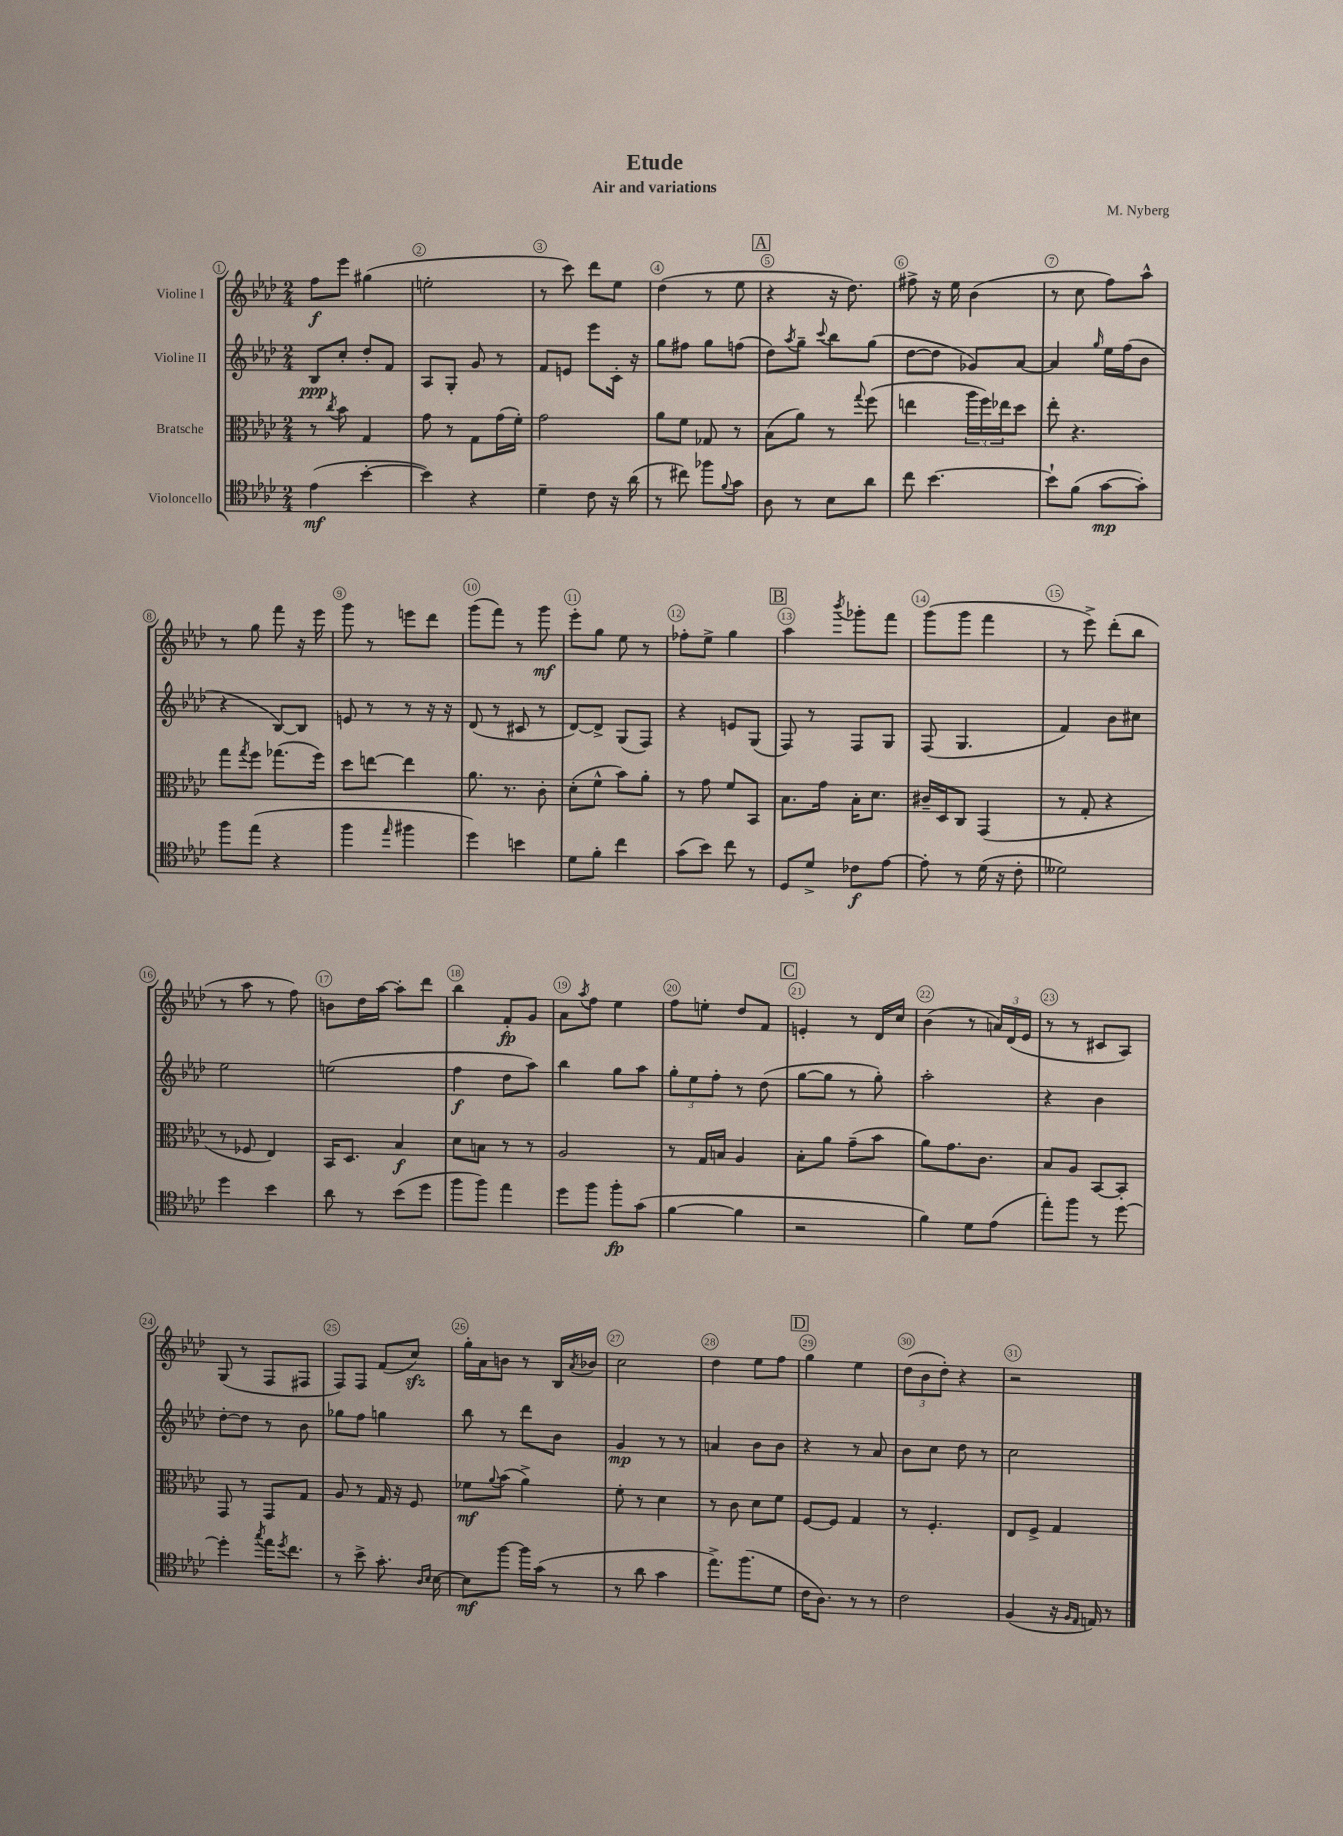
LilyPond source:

\header { title = "Etude" composer = "M. Nyberg" subtitle = "Air and variations" }
<<
\new StaffGroup <<
\new Staff = "s0" \with { instrumentName = "Violine I" } {
    \clef treble \key aes \major \numericTimeSignature \time 2/4
    f''8\f ees'''8 gis''4( |
    e''2-. |
    r8 c'''8) des'''8 ees''8 |
    des''4( r8 ees''8 |
    \mark \markup { \box "A" } r4 r16 des''8.) |
    fis''8-> r16 ees''16 bes'4( |
    r8 c''8 f''8) aes''8-^ |
    r8 g''8 f'''8 r16 ees'''16 |
    g'''8 r8 e'''8 des'''8 |
    g'''8( f'''8) r8 g'''8\mf |
    ees'''8-. g''8 ees''8 r8 |
    fes''8-. ees''8-> g''4 |
    \mark \markup { \box "B" } aes''4 \acciaccatura { bes'''8 } ges'''8-. f'''8 |
    g'''8( g'''8 f'''4 |
    r8 ees'''8->) des'''8-.( bes''8 |
    r8 aes''8 r8 f''8) |
    b'8 des''16 aes''16~ aes''8-. des'''8 |
    bes''4 f'8-.\fp g'8 |
    aes'8 \acciaccatura { aes''8 } f''8 ees''4 |
    f''8 e''8-. des''8 f'8 |
    \mark \markup { \box "C" } e'4-. r8 des'16 c''16 |
    bes'4( r8 \tuplet 3/2 { a'16) des'16( ees'16 } |
    r8 r8 cis'8 aes8) |
    g8( r8 f8 fis8 |
    f8) f8 f'8( c''8\sfz) |
    g''16-. aes'16 b'8 r8 bes16 \acciaccatura { aes'8 } bes'16 |
    c''2 |
    des''4 ees''8 f''8 |
    \mark \markup { \box "D" } g''4 ees''4 |
    \tuplet 3/2 { des''8( bes'8 des''8-.) } r4 |
    r2 \bar "|." |
}
\new Staff = "s1" \with { instrumentName = "Violine II" } {
    \clef treble \key aes \major \numericTimeSignature \time 2/4
    bes8\ppp c''8-. des''8-. f'8 |
    aes8 g8-. g'8 r8 |
    f'8 e'8 ees'''8 c'16-. r16 |
    g''8 fis''8 g''8 f''8( |
    \mark \markup { \box "A" } des''8) \acciaccatura { aes''8 } g''8-- \appoggiatura { c'''8 } bes''8 g''8( |
    des''8~ des''8 ges'8) aes'8~ |
    aes'4 \grace { g''16 } ees''16 f''16( bes'8 |
    r4 bes8~) bes8 |
    e'8 r8 r8 r16 r16 |
    des'8( r8 cis'8 r8 |
    des'8~) des'8-> g8( f8) |
    r4 e'8 g8( |
    \mark \markup { \box "B" } f8) r8 f8 g8 |
    f8( g4. |
    f'4) bes'8 cis''8 |
    ees''2 |
    e''2( |
    f''4\f des''8 aes''8) |
    bes''4 g''8 aes''8 |
    \tuplet 3/2 { g''8-. ees''8 f''8-. } r8 des''8( |
    \mark \markup { \box "C" } g''8~ g''8 r8 g''8-.) |
    aes''2-. |
    r4 bes'4 |
    des''8~-. des''8 r8 bes'8 |
    ges''8 f''8 g''4 |
    bes''8 r8 des'''8 bes'8 |
    g'4\mp r8 r8 |
    a'4 bes'8 bes'8 |
    \mark \markup { \box "D" } r4 r8 aes'8 |
    bes'8 c''8 des''8 r8 |
    c''2 \bar "|." |
}
\new Staff = "s2" \with { instrumentName = "Bratsche" } {
    \clef alto \key aes \major \numericTimeSignature \time 2/4
    r8 \acciaccatura { c''8 } bes'8 g4 |
    g'8 r8 g8 g'16( f'16-.) |
    g'2 |
    aes'8 f'8 ges8 r8 |
    \mark \markup { \box "A" } bes8( aes'8) r8 \appoggiatura { g''8 } f''8( |
    e''4 \tuplet 3/2 { aes''16 f''16) ees''16 } des''8 |
    ees''8-. r4. |
    g''8 \acciaccatura { g''8 } f''8 ges''8.( f''16) |
    des''8 e''8~ e''4 |
    aes'8. r8. c'8-. |
    des'8-.( f'8-^ bes'8) aes'8-. |
    r8 g'8 f'8 bes,8 |
    \mark \markup { \box "B" } bes8. g'16 bes16-. des'8. |
    cis'16-- des16 c8 g,4( |
    r8 g8-. r4 |
    r8 fes8 ees4) |
    bes,16 des8. bes4\f |
    des'8 b8 r8 r8 |
    aes2 |
    r8 g16 b16 aes4 |
    \mark \markup { \box "C" } bes8-. aes'8 g'8--( bes'8 |
    aes'8) g'8. c'8. |
    bes8 aes8 bes,8~ bes,8-. |
    g,8 r8 g,8 g8 |
    aes8 r8 g16 r16 f8 |
    fes'8\mf \appoggiatura { aes'8 } bes'8( aes'4->) |
    f'8-. r8 des'4 |
    r8 c'8 des'8 f'8 |
    \mark \markup { \box "D" } f8~ f8 g4 |
    r8 f4.-. |
    ees8 f8-> g4 \bar "|." |
}
\new Staff = "s3" \with { instrumentName = "Violoncello" } {
    \clef tenor \key aes \major \numericTimeSignature \time 2/4
    ees'4\mf( bes'4~-. |
    bes'4) r4 |
    des'4-- c'8 r16 aes'16( |
    r8 cis''8) fes''8 \appoggiatura { f'8 } g'8 |
    \mark \markup { \box "A" } aes8 r8 bes8 aes'8 |
    c''8 bes'4.~ |
    bes'8-! f'8( g'8~\mp g'8-.) |
    f''8 ees''8( r4 |
    f''4 \grace { ees''16 } fis''4 |
    des''4) b'4 |
    des'8 f'8-. c''4 |
    g'8( bes'8) c''8 r8 |
    \mark \markup { \box "B" } des8 des'8-> ces'8\f ees'8~ |
    ees'8-. r8 des'16( r16 c'8-. |
    deses'2) |
    des''4 bes'4 |
    aes'8 r8 bes'8( des''8 |
    f''8 f''8) ees''4 |
    des''8 f''8 f''8-.\fp g'8( |
    f'4~ f'4 |
    \mark \markup { \box "C" } r2 |
    f'4) des'8 ees'8( |
    ees''8-.) f''8 r8 des''8~ |
    des''4-. \acciaccatura { g''8 } ees''16 \acciaccatura { des''8 } c''8. |
    r8 bes'8-> g'8.-. \grace { aes16 bes16 } bes16~ |
    bes8\mf f''8~ f''16 g'16( r8 |
    r8 aes'8 g'4 |
    ees''8.->) f''8.( des'8 |
    \mark \markup { \box "D" } c'16 aes8.) r8 r8 |
    c'2 |
    f4( r16 \grace { f16 ees16 } e16) r8 \bar "|." |
}
>>
>>
\layout { \context { \Score \override BarNumber.break-visibility = ##(#f #t #t) barNumberVisibility = #all-bar-numbers-visible \override BarNumber.stencil = #(make-stencil-circler 0.1 0.3 ly:text-interface::print) } }
